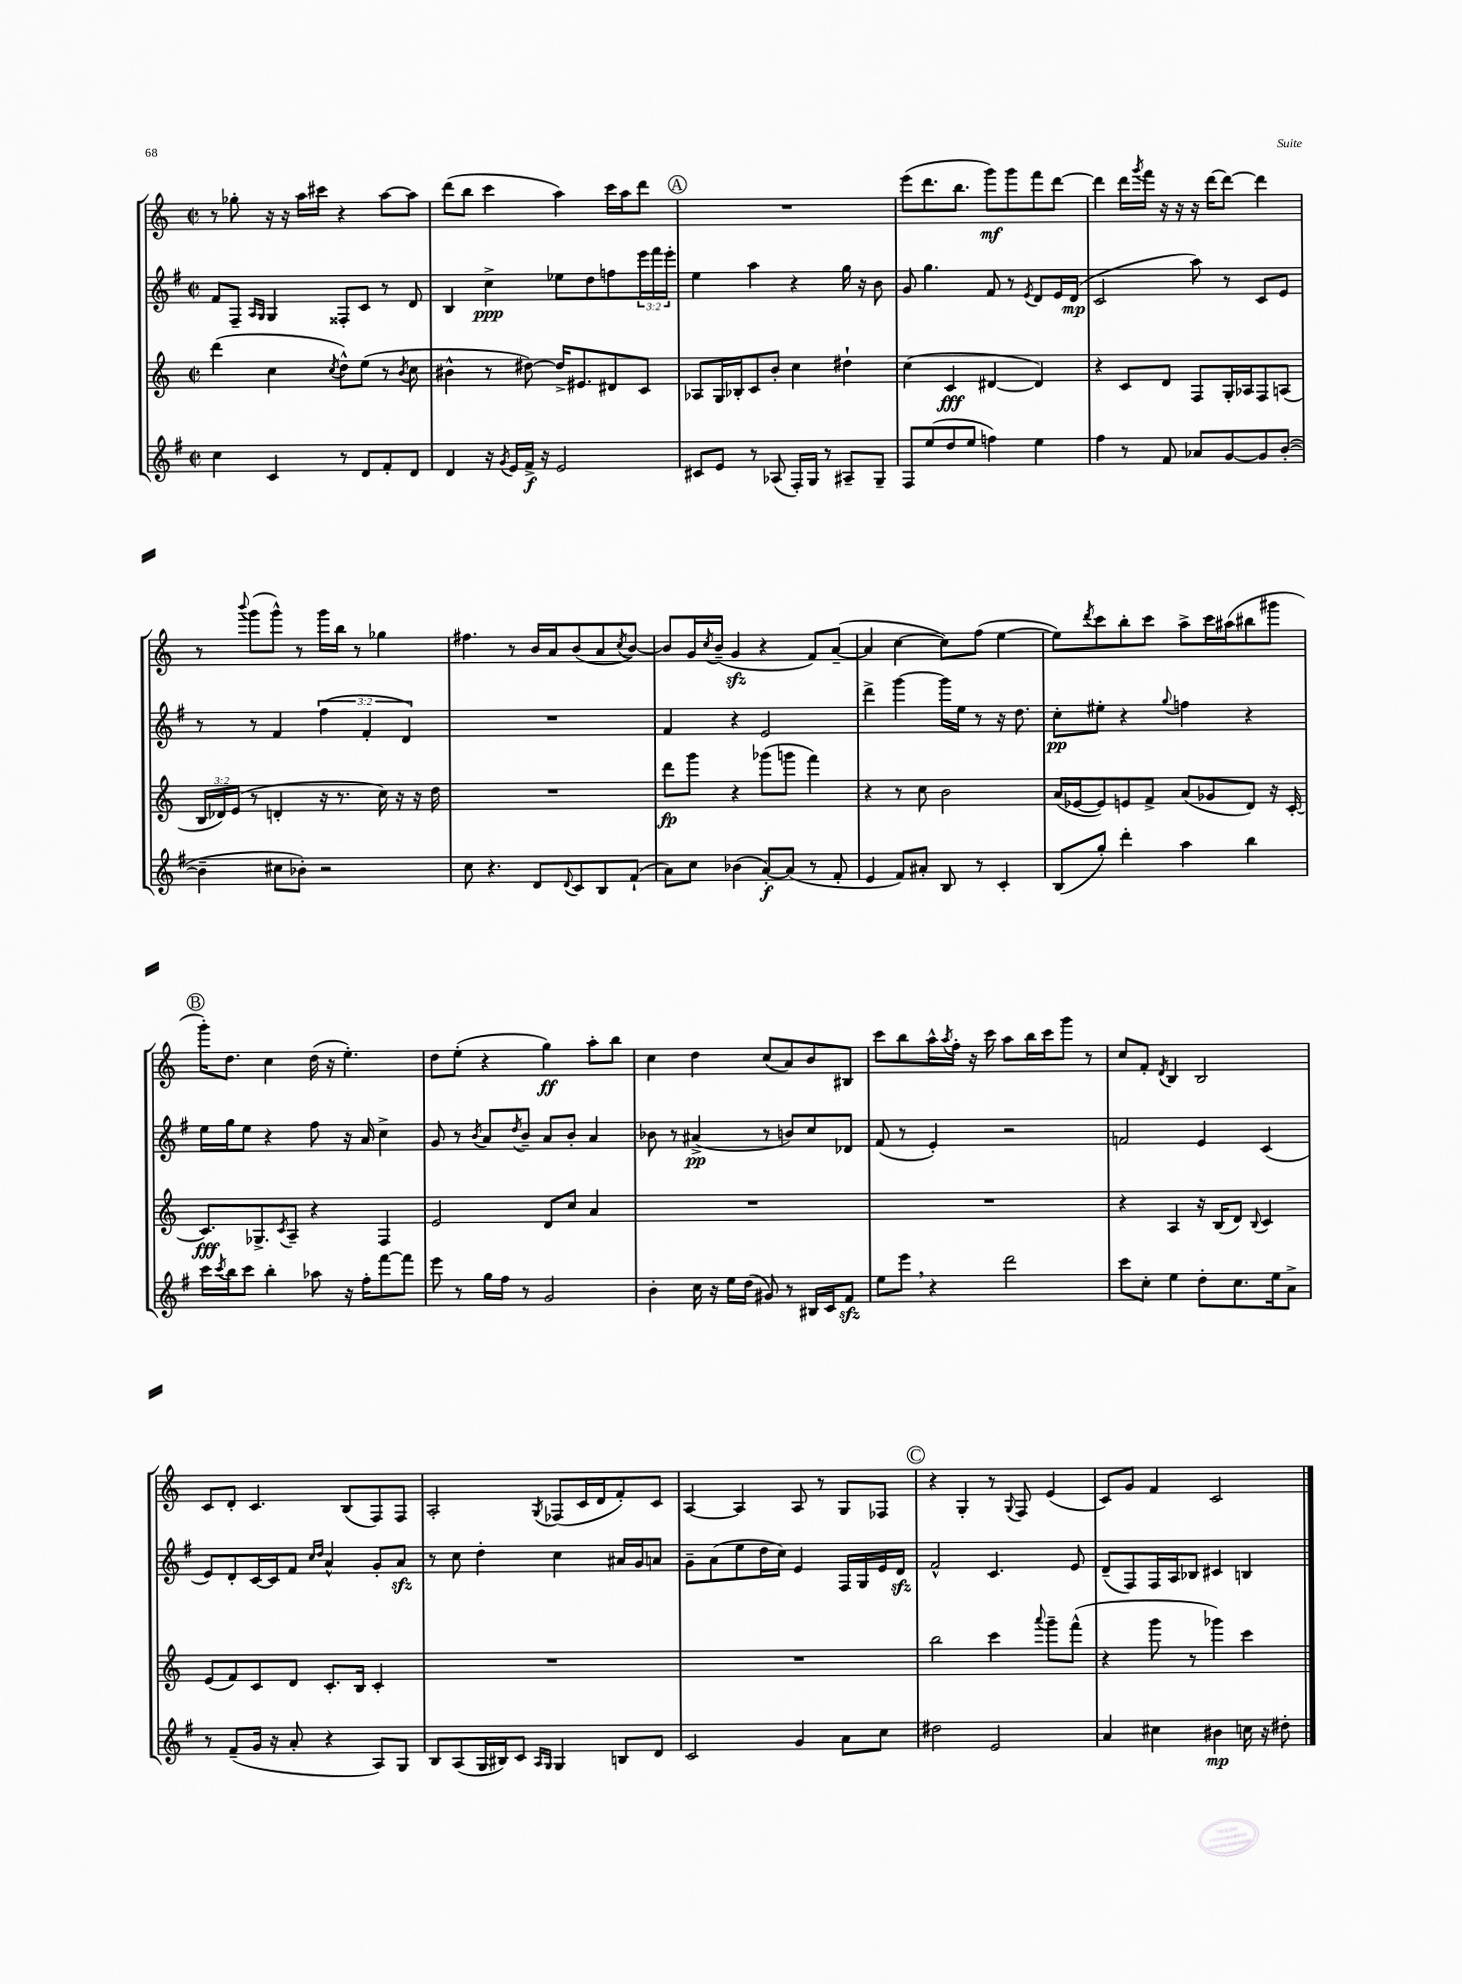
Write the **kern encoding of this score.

**kern	**kern	**kern	**kern
*staff4	*staff3	*staff2	*staff1
*clefG2	*clefG2	*clefG2	*clefG2
*k[f#]	*k[]	*k[f#]	*k[]
*M2/2	*M2/2	*M2/2	*M2/2
*met(c|)	*met(c|)	*met(c|)	*met(c|)
4cc	(4ddd	8f#	8r
.	.	8F#~	8gg-'
.	.	16qqA	.
.	.	16qqG	.
4c	4cc	4G	16r
.	.	.	16r
.	.	.	16aa
.	.	.	16ccc#
.	8qcc	.	.
8r	8dd^^)	8F##'	4r
8d	(8ee	8c	.
8f#'	8r	8r	[8aa
.	8qb	.	.
8d	8cc	8d	8aa]
=	=	=	=
4d	4b#^^	4B	(8ddd
.	.	.	8bb
16r	8r	4cc^	4ccc
8qg	.	.	.
16e	.	.	.
16f#^	[8dd#)	.	.
16r	.	.	.
2e	16dd#^]	8ee-	4aa)
.	8.e#	.	.
.	.	8dd	.
.	8d#	8ff	16ccc
.	.	.	16aa
.	8c	24eee	8ddd
.	.	24fff#	.
.	.	24eee'	.
=	=	=	=
8c#	8A-	4ee	1r
8e	16G	.	.
.	16B-'	.	.
8r	8c	4aa	.
(8A-	8b'	.	.
16F#')	4cc	4r	.
16G	.	.	.
8r	.	.	.
8A#~	4dd#`	16gg	.
.	.	16r	.
8G~	.	8b	.
=	=	=	=
8F#	(4cc	8g	(8eee
(8ee	.	4.gg	8.ddd
8dd	4c	.	.
.	.	.	8.bb
8ee	.	.	.
4ff)	[4d#	8f#	8ggg)
.	.	8r	8ggg
.	.	8qe	.
4ee	4d#])	8d	8fff
.	.	16e	[8ddd
.	.	(16d	.
=	=	=	=
4ff#	4r	2c	4ddd]
8r	8c	.	16ddd
.	.	.	8qggg
.	.	.	16fff
8f#	8d	.	16r
.	.	.	16r
8a-	8F	8aa)	16r
.	.	.	[16ddd
[8g	16G'	8r	8ddd_
.	16A-	.	.
8g]	8F	8c	4ddd]
([8b'	(8A	8e	.
=	=	=	=
4b~]	24B	8r	8r
.	24d-)	.	.
.	(24e	.	.
.	.	.	8qqbbb
.	8r	8r	(8ggg
8cc#	4d'	4f#	8ggg^^)
8b-')	.	.	8r
2r	16r	(6ff#	16ggg
.	8.r	.	16bb
.	.	.	8r
.	.	6f#'	.
.	16cc)	.	4gg-
.	16r	.	.
.	.	6d)	.
.	16r	.	.
.	16dd	.	.
=	=	=	=
8cc	1r	1r	4.ff#
4.r	.	.	.
.	.	.	8r
8d	.	.	16b
.	.	.	16a
8qqd	.	.	.
8c	.	.	(8b
8B	.	.	8a
.	.	.	8qcc
(8f#`	.	.	[8b)
=	=	=	=
8a)	8ddd	4f#	8b]
8cc	8ggg	.	16g
.	.	.	8qcc
.	.	.	(16b~
(4b-	4r	4r	4g
[8a')	(8ggg-	2e	4r
(8a]	8ggg	.	.
8r	4fff)	.	8f)
8f#'	.	.	([8a~
=	=	=	=
4e	4r	4ddd^	4a]
8f#)	8r	[4ggg	[4cc
8a#'	8cc	.	.
8B	2b	16ggg]	8cc])
.	.	16ee	.
8r	.	8r	(8ff
4c'	.	16r	[4ee
.	.	8.dd	.
=	=	=	=
(8B	(16a	8cc'	8ee])
.	[16e-	.	.
.	.	.	8qddd
8gg')	8e-])	8ee#'	8ccc
4ddd'	8e	4r	8bb'
.	8f^	.	8ccc
.	.	8qqgg	.
4aa	(8a	4ff	8aa^
.	8g-	.	16ccc
.	.	.	(16aa#
4bb	8d)	4r	8bb#
.	16r	.	8ggg#
.	[16c'	.	.
=	=	=	=
16ccc	8.c]	16ee	16ggg')
8qccc	.	.	.
16bb	.	16gg	8.dd
8ccc	.	8ee	.
.	8.G-^	.	.
4bb'	.	4r	4cc
.	8qc	.	.
.	8A~	.	.
8aa-	4r	8ff#	(16dd
.	.	.	16r
16r	.	16r	4.ee')
16ff#'	.	16a	.
[8fff#	4F	4cc^	.
8fff#]	.	.	.
=	=	=	=
8eee	2e	8g	8dd
8r	.	8r	(8ee'
.	.	8qb	.
16gg	.	8a	4r
16ff#	.	.	.
.	.	8qdd	.
8r	.	8b~	.
2g	8d	8a	4gg)
.	8cc	8b'	.
.	4a	4a	8aa'
.	.	.	8bb
=	=	=	=
4b'	1r	8b-	4cc
.	.	8r	.
16cc	.	(4a#^	4dd
16r	.	.	.
16ee	.	.	.
(16dd	.	.	.
8g#)	.	8r	(8cc
8r	.	8b)	8a)
16B#	.	8cc	8b
16c	.	.	.
8f#	.	8d-	8B#
=	=	=	=
8ee	1r	(8f#	8ccc
8eee	.	8r	8bb
4r	.	4e')	16aa^^
.	.	.	8qaa
.	.	.	16ff'
.	.	.	16r
.	.	.	16ccc
2ddd	.	2r	8aa
.	.	.	16bb
.	.	.	16ccc
.	.	.	8ggg
.	.	.	8r
=	=	=	=
8ccc	4r	2f	8cc
8cc'	.	.	8f'
.	.	.	8qd
4ee	4A	.	4B
8dd'	16r	4e	2B
.	(16B	.	.
8.cc	8d)	.	.
.	8qqB	.	.
.	4c	(4c	.
16ee	.	.	.
8a^	.	.	.
=	=	=	=
8r	(8e	8e)	8c
(8f#~	8f)	8d'	8d'
16g	8c	[16c	4.c
16r	.	16c]	.
8a'	8d	8f#	.
.	.	16qqcc	.
.	.	16qqdd	.
4r	8.c'	4a^^	.
.	.	.	(8B
.	16B	.	.
8A)	4c'	8g'	8F)
8G	.	8a	8F
=	=	=	=
8B	1r	8r	2A'
(8A	.	8cc	.
16G	.	4dd'	.
16B#)	.	.	.
8c	.	.	.
16qqA	.	.	.
16qqG	.	.	8qG
4G	.	4cc	(8F-
.	.	.	16c
.	.	.	16d
8B	.	16a#	8f')
.	.	16g	.
8d	.	8a	8c
=	=	=	=
2c	1r	8g~	[4A
.	.	(8a	.
.	.	8ee	4A]
.	.	16dd	.
.	.	16cc)	.
4g	.	4e	8A
.	.	.	8r
8a	.	16F#	8G
.	.	16G	.
8cc	.	16e	8F-
.	.	16d	.
=	=	=	=
2dd#	2bb	2f#^^	4r
.	.	.	4G'
2e	4ccc	4.c	8r
.	.	.	8qqG
.	.	.	8F
.	8qqaaa	.	.
.	8ggg~	.	(4e
.	(8fff^^	8e	.
=	=	=	=
4a	4r	(8d~	8c)
.	.	8F#)	8g
4cc#	8ggg	16F#	4f
.	.	16A	.
.	8r	8B-	.
4b#	4ggg-)	4c#	2c
16cc	4ccc	4B	.
16r	.	.	.
8dd#'	.	.	.
==	==	==	==
*-	*-	*-	*-
